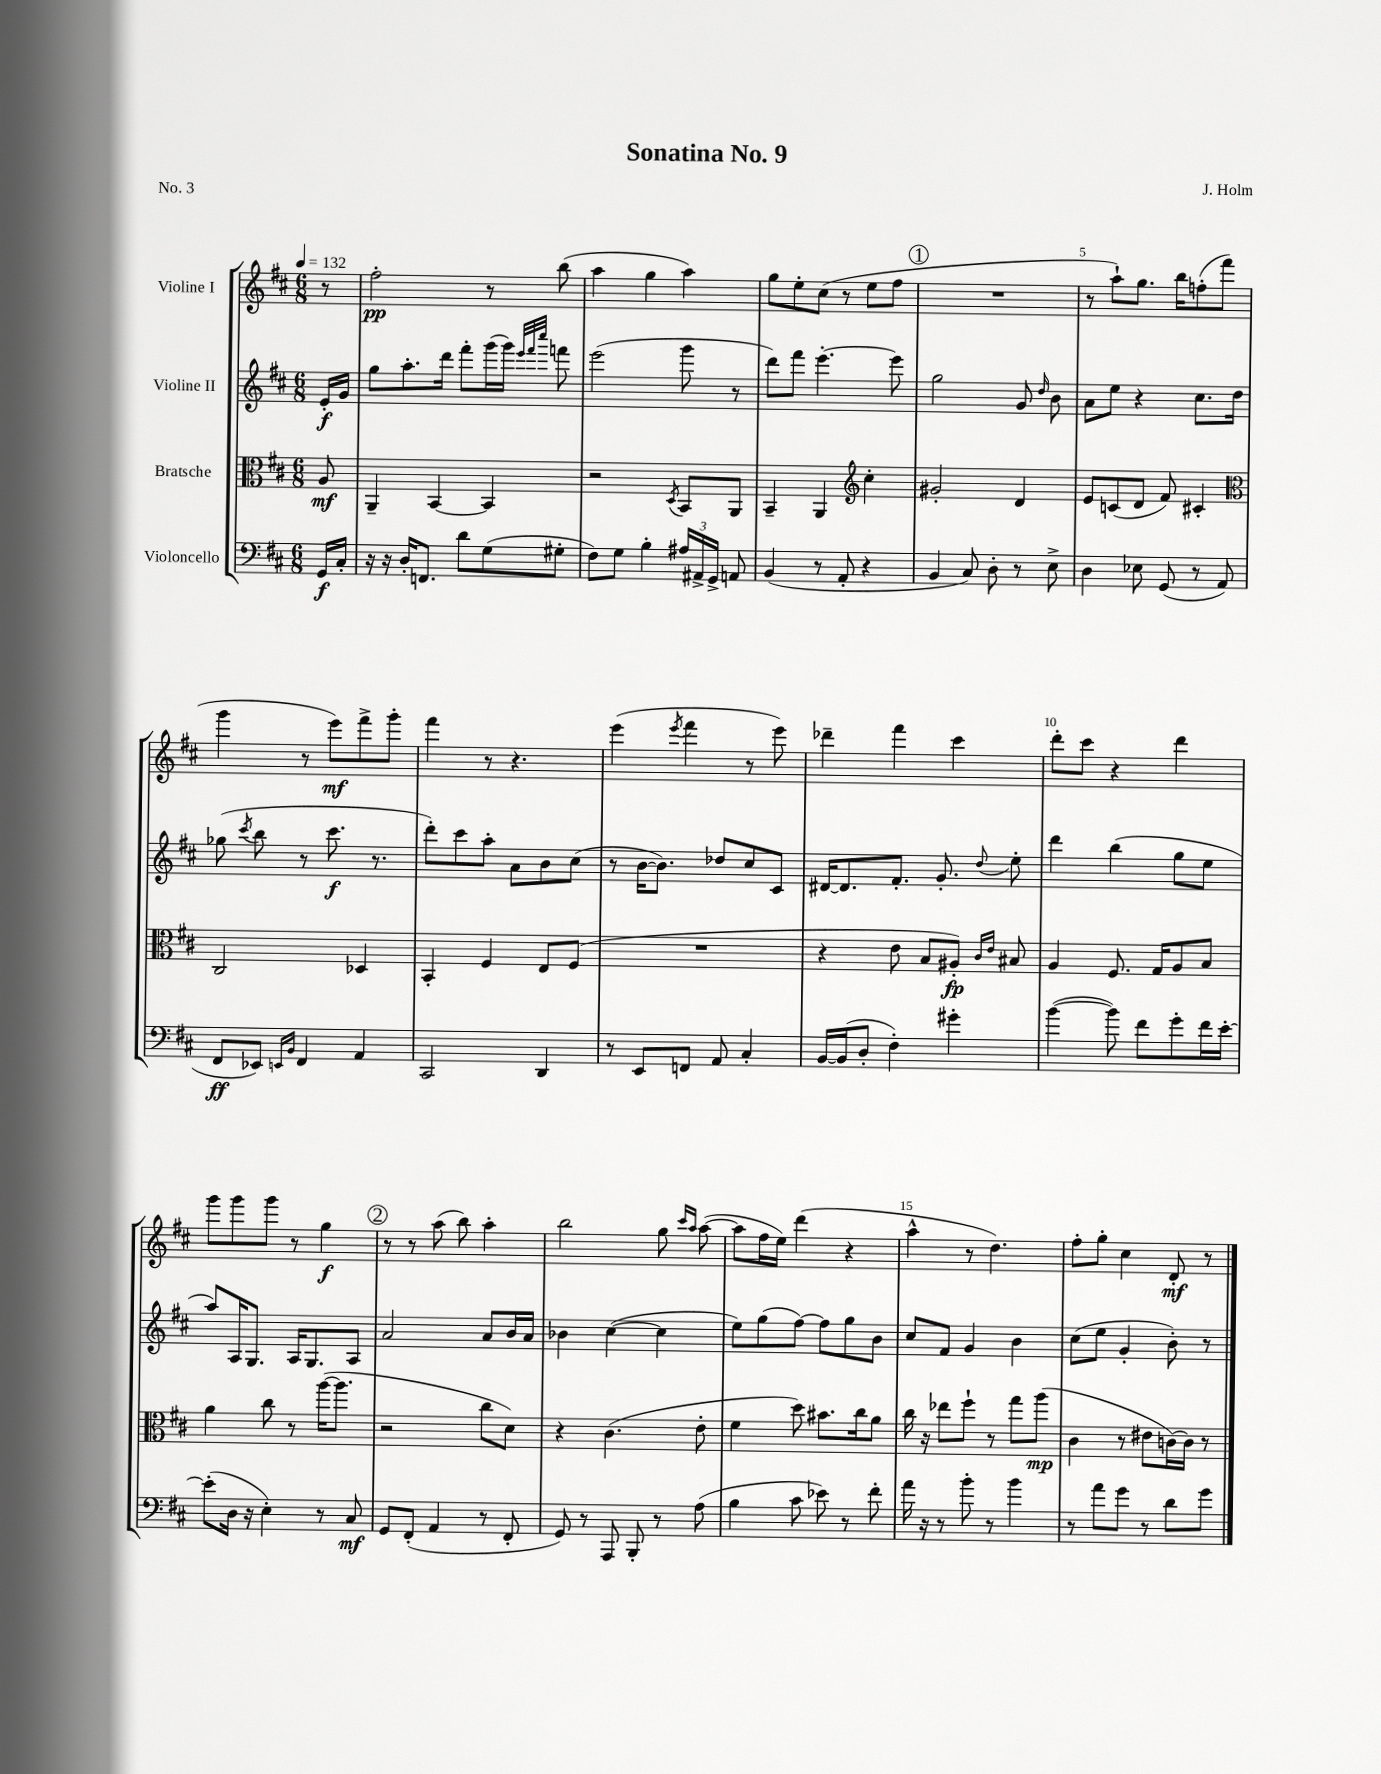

**kern	**dynam	**kern	**dynam	**kern	**dynam	**kern	**dynam
*part4	*part4	*part3	*part3	*part2	*part2	*part1	*part1
*staff4	*staff4	*staff3	*staff3	*staff2	*staff2	*staff1	*staff1
*I"Violoncello	*	*I"Bratsche	*	*I"Violine II	*	*I"Violine I	*
*clefF4	*	*clefC3	*	*clefG2	*	*clefG2	*
*k[f#c#]	*	*k[f#c#]	*	*k[f#c#]	*	*k[f#c#]	*
*M6/8	*	*M6/8	*	*M6/8	*	*M6/8	*
*MM132	*	*MM132	*	*MM132	*	*MM132	*
=	=	=	=	=	=	=	=
16GG/LL	f	8A/	mf	16e'/LL	f	8r	.
16C#'/JJ	.	.	.	16g/JJ	.	.	.
=1	=1	=1	=1	=1	=1	=1	=1
16r	.	4AA~/	.	8gg\L	.	2ff#'\	pp
16r	.	.	.	.	.	.	.
16D'/KL	.	.	.	8.aa'\	.	.	.
8.FFn/J	.	.	.	.	.	.	.
.	.	[4BB/	.	.	.	.	.
.	.	.	.	16ddd\Jk	.	.	.
8d\L	.	.	.	8fff#'\L	.	.	.
(8G\	.	4BB/]	.	(16ggg\L	.	8r	.
.	.	.	.	16ggg\JJ)	.	.	.
.	.	.	.	32qqeee/LLL	.	.	.
.	.	.	.	32qqfff#/	.	.	.
.	.	.	.	32qqcccc#/JJJ	.	.	.
8G#X'\J	.	.	.	8fffn\	.	(8bb\	.
=2	=2	=2	=2	=2	=2	=2	=2
8F#\L)	.	2r	.	(2eee\	.	4aa\	.
8G\J	.	.	.	.	.	.	.
4B'\	.	.	.	.	.	4gg\	.
.	.	8qD/	.	.	.	.	.
24A#X/LL	.	8BB/L	.	8ggg\	.	4aa\)	.
24AA#X^/	.	.	.	.	.	.	.
24GG^/JJ	.	.	.	.	.	.	.
8AAn/	.	8AA/J	.	8r	.	.	.
=3	=3	=3	=3	=3	=3	=3	=3
(4BB/	.	4BB~/	.	8ddd\L)	.	8gg\L	.
.	.	.	.	8fff#\J	.	8ee'\	.
8r	.	4AA/	.	[4.eee'\	.	(8cc#\J	.
8AA'/	.	.	.	.	.	8r	.
*	*	*clefG2	*	*	*	*	*
4r	.	4cc#'\	.	.	.	8ee\L	.
.	.	.	.	8eee\]	.	8ff#\J	.
!!LO:REH:place=s1:t=1
=4	=4	=4	=4	=4	=4	=4	=4
4BB/	.	2g#X'/	.	2gg\	.	2.r	.
8C#/)	.	.	.	.	.	.	.
8D'\	.	.	.	.	.	.	.
8r	.	4d/	.	8g/	.	.	.
.	.	.	.	16qqdd/	.	.	.
8E^\	.	.	.	8b\	.	.	.
=5	=5	=5	=5	=5	=5	=5	=5
4D\	.	8e/L	.	8a\L	.	8r	.
.	.	(8cn/	.	8ee\J	.	8aa`\L)	.
8E-X\	.	8d/J	.	4r	.	8.gg\J	.
(8GG/	.	8f#/)	.	.	.	.	.
.	.	.	.	.	.	16bb\KL	.
8r	.	4c#X'/	.	8.cc#\L	.	(8ffn'\	.
8AA/	.	.	.	.	.	8fff#\J	.
.	.	.	.	16dd\Jk	.	.	.
!!LO:LB:g=z
=6	=6	=6	=6	=6	=6	=6	=6
*	*	*clefC3	*	*	*	*	*
8FF#/L	ff	2C#/	.	(8gg-X\	.	4ggg\	.
.	.	.	.	8qccc#/	.	.	.
8EE-X/J)	.	.	.	8bb\	.	.	.
16qqEEn/LL	.	.	.	.	.	.	.
16qqBB/JJ	.	.	.	.	.	.	.
4FF#/	.	.	.	8r	.	8r	.
.	.	.	.	8.ccc#\	f	8eee\L)	mf
4AA/	.	4D-X/	.	.	.	8fff#^\	.
.	.	.	.	8.r	.	.	.
.	.	.	.	.	.	8ggg'\J	.
=7	=7	=7	=7	=7	=7	=7	=7
2CC#/	.	4BB'/	.	8ddd'\L)	.	4fff#\	.
.	.	.	.	8ccc#\	.	.	.
.	.	4F#/	.	8aa'\J	.	8r	.
.	.	.	.	8a\L	.	4.r	.
4DD/	.	8E/L	.	8b\	.	.	.
.	.	(8F#/J	.	(8cc#\J	.	.	.
=8	=8	=8	=8	=8	=8	=8	=8
8r	.	2.r	.	8r	.	(4eee\	.
8EE/L	.	.	.	[16b\KL	.	.	.
.	.	.	.	8.b\J])	.	.	.
.	.	.	.	.	.	8qeee/	.
8FFn/J	.	.	.	.	.	4fff#\	.
8AA/	.	.	.	8dd-X/L	.	.	.
4C#'/	.	.	.	8cc#/	.	8r	.
.	.	.	.	8c#/J	.	8eee\)	.
=9	=9	=9	=9	=9	=9	=9	=9
[16BB/LL	.	4r	.	[16d#X/KL	.	4ddd-X~\	.
(16BB/J]	.	.	.	8.d#/]	.	.	.
8D'/J	.	.	.	.	.	.	.
4F#'\)	.	8e\	.	8.f#'/J	.	4fff#\	.
.	.	8B/L	.	.	.	.	.
.	.	.	.	8.g'/	.	.	.
4g#X'\	.	8A#X'/J)	fp	.	.	4ccc#\	.
.	.	16qqc#/LL	.	.	.	.	.
.	.	16qqe/JJ	.	8qqdd/	.	.	.
.	.	8B#X/	.	8ee'\	.	.	.
=10	=10	=10	=10	=10	=10	=10	=10
([4b\	.	4A/	.	4ddd\	.	8ddd'\L	.
.	.	.	.	.	.	8ccc#\J	.
8b\])	.	8.F#/	.	(4bb\	.	4r	.
8f#\L	.	.	.	.	.	.	.
.	.	16G/KL	.	.	.	.	.
8g'\	.	8A/	.	8gg\L	.	4ddd\	.
16f#\L	.	8B/J	.	8ee\J	.	.	.
[16e'\JJ	.	.	.	.	.	.	.
!!LO:LB:g=z
=11	=11	=11	=11	=11	=11	=11	=11
(8e'\L]	.	4a\	.	8aa/L)	.	8ggg\L	.
16D\Jk	.	.	.	16A/K	.	8ggg\	.
16r	.	.	.	8.G/J	.	.	.
4E'\)	.	8cc#\	.	.	.	8ggg\J	.
.	.	8r	.	16A/KL	.	8r	.
.	.	.	.	8.G/	.	.	.
8r	.	([16aa\KL	.	.	.	4gg\	f
.	.	8.aa\J]	.	.	.	.	.
8C#/	mf	.	.	8A/J	.	.	.
!!LO:REH:place=s1:t=2
=12	=12	=12	=12	=12	=12	=12	=12
8GG/L	.	2r	.	2a/	.	8r	.
(8FF#'/J	.	.	.	.	.	8r	.
4AA/	.	.	.	.	.	(8aa\	.
.	.	.	.	.	.	8bb\)	.
8r	.	8cc#\L	.	8a/L	.	4aa'\	.
8FF#'/	.	8d\J)	.	16b/L	.	.	.
.	.	.	.	16a/JJ	.	.	.
=13	=13	=13	=13	=13	=13	=13	=13
8GG/)	.	4r	.	4b-X\	.	2bb\	.
8r	.	.	.	.	.	.	.
8AAA/	.	(4.c#\	.	([4cc#\	.	.	.
8BBB'/	.	.	.	.	.	.	.
8r	.	.	.	4cc#\]	.	8gg\	.
.	.	.	.	.	.	16qqccc#/LL	.
.	.	.	.	.	.	16qqaa/JJ	.
(8A\	.	8e'\	.	.	.	([8aa\	.
=14	=14	=14	=14	=14	=14	=14	=14
4B\	.	4f#\	.	8ee\L)	.	8aa\L]	.
.	.	.	.	(8gg\	.	16ff#\L	.
.	.	.	.	.	.	16ee\JJ)	.
8c#\	.	8dd\)	.	[8ff#\J)	.	(4ddd\	.
8e-X\)	.	8.b#X\L	.	8ff#\L]	.	.	.
8r	.	.	.	8gg\	.	4r	.
.	.	16cc#\k	.	.	.	.	.
8f#'\	.	8a\J	.	8b\J	.	.	.
=15	=15	=15	=15	=15	=15	=15	=15
16a\	.	16cc#\	.	8cc#/L	.	4aa^^\	.
16r	.	16r	.	.	.	.	.
8r	.	8ee-X\L	.	8f#/J	.	.	.
8b'\	.	8ff#`\J	.	4g/	.	8r	.
8r	.	8r	.	.	.	4.dd\)	.
4b\	.	8gg\L	.	4b\	.	.	.
.	.	(8aa\J	mp	.	.	.	.
=16	=16	=16	=16	=16	=16	=16	=16
8r	.	4c#\	.	(8cc#\L	.	8ff#'\L	.
8a\L	.	.	.	8ee\J	.	8gg'\J	.
8g\J	.	8r	.	4g'/	.	4cc#\	.
8r	.	8e#X\L	.	.	.	.	.
8d\L	.	[16cn\L)	.	8b'\)	.	8d'/	mf
.	.	16c\JJ]	.	.	.	.	.
8g\J	.	8r	.	8r	.	8r	.
==	==	==	==	==	==	==	==
*-	*-	*-	*-	*-	*-	*-	*-
